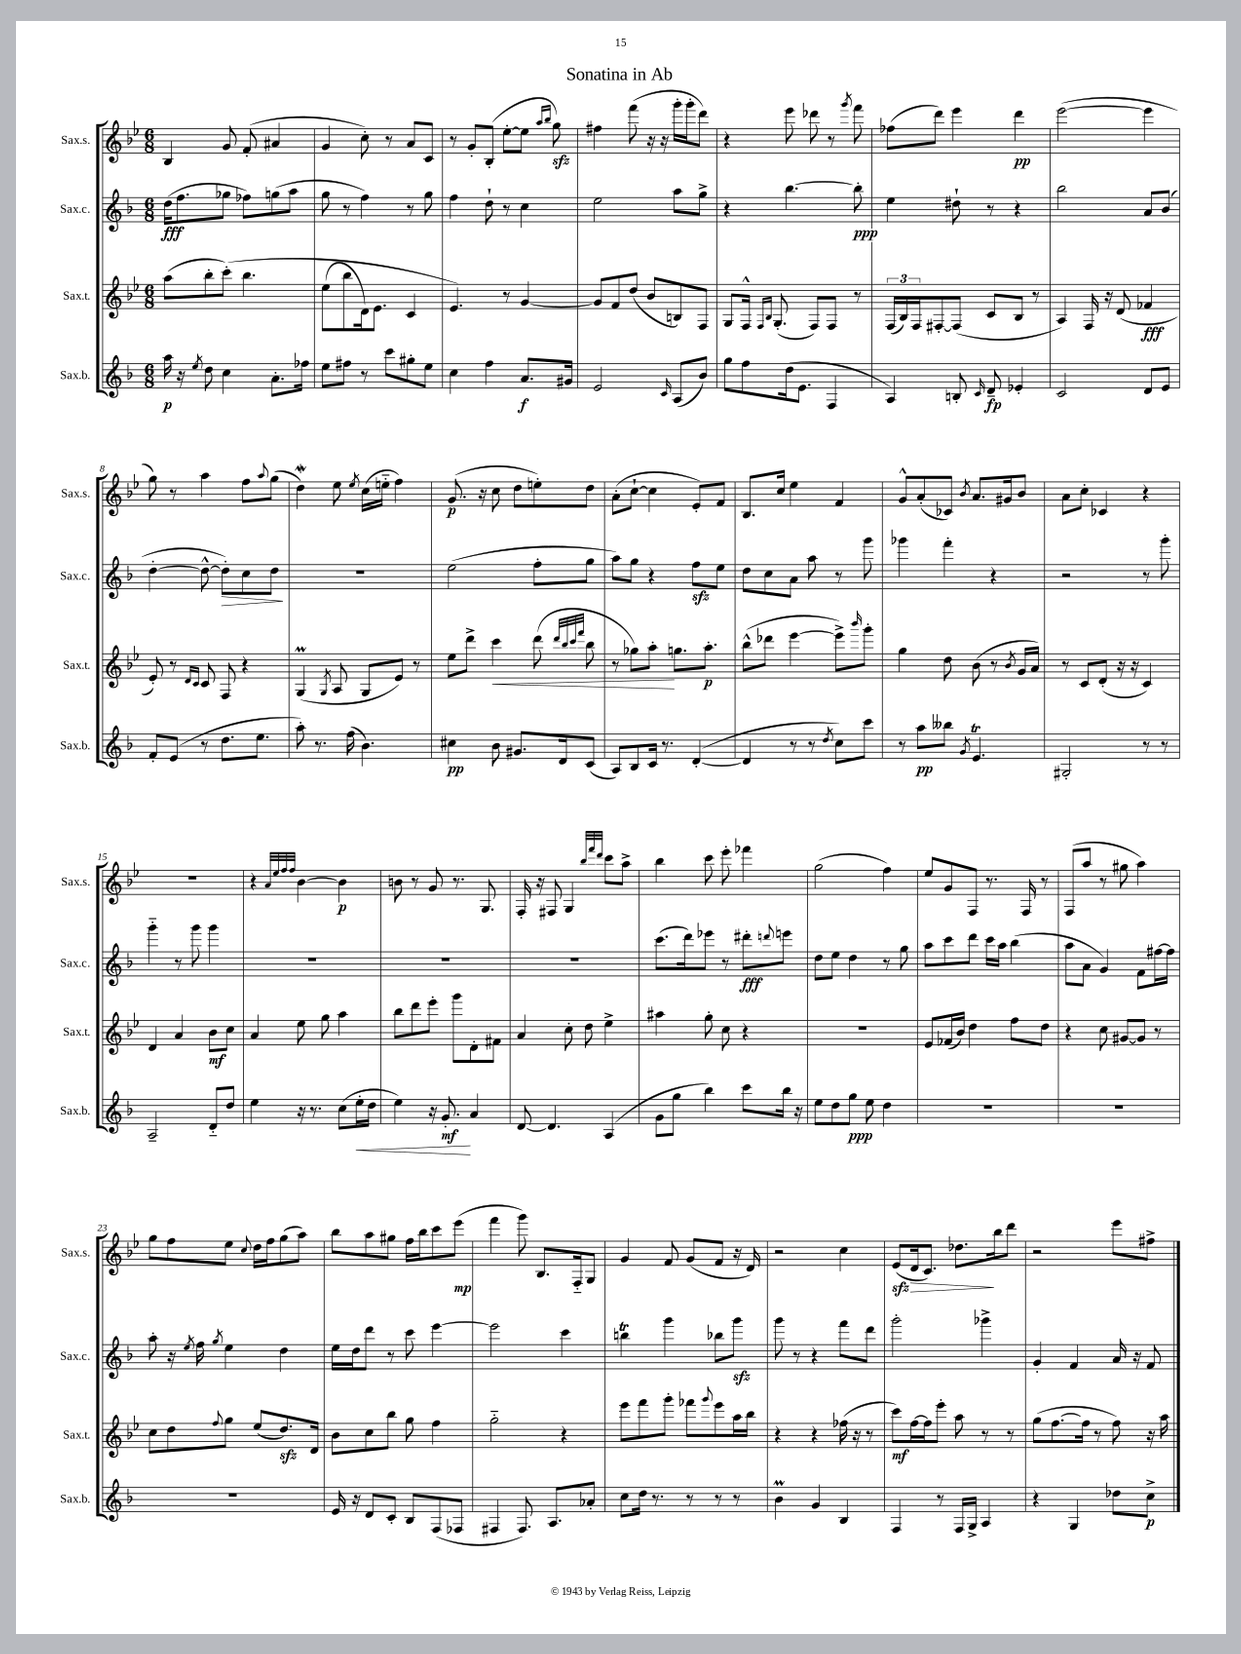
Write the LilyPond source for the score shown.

\header { title = "Sonatina in Ab" }
<<
\new StaffGroup <<
\new Staff = "s0" \with { instrumentName = "Sax.s." shortInstrumentName = "Sax.s." } {
    \clef treble \key bes \major \numericTimeSignature \time 6/8
    bes4 g'8 f'8-.( ais'4 |
    g'4 c''8-.) r8 a'8 c'8 |
    r8 g'8-. bes8-.( ees''8~-. ees''8 \grace { a''16 bes''16 } g''8\sfz) |
    fis''4 f'''8( r16 r16 g'''16-. g'''16-. d'''8) |
    r4 ees'''8 des'''8 r8 \acciaccatura { g'''8 } f'''8 |
    fes''8( d'''8) ees'''4 d'''4\pp |
    ees'''2~( ees'''4 |
    g''8) r8 a''4 f''8 \appoggiatura { a''8 } g''8( |
    d''4\mordent) ees''8 \acciaccatura { ees''8 } c''16( e''16-_ f''4) |
    g'8.\p( r16 c''8 d''8 e''8-.) d''8 |
    a'8-.( c''8~-! c''4 ees'8-.) f'8 |
    bes8. c''16 ees''4 f'4 |
    g'8-^ a'8-.( ces'8) \acciaccatura { bes'8 } a'8. gis'16 bes'8 |
    a'8 c''8-. ces'4 r4 |
    R2. |
    r4 \grace { a'32 ees''32 f''32 f''32 } bes'4~ bes'4\p |
    b'8 r8 g'8 r8. g8. |
    f16-. r16 fis8 g4 \grace { bes''32 f'''32 d'''32 } c'''8 a''8-> |
    bes''4 c'''8 ees'''8-. fes'''4 |
    g''2( f''4) |
    ees''8 g'8 f8 r8. f16 r8 |
    f8( a''8 r8 gis''8 a''4) |
    g''8 f''8 ees''8 \appoggiatura { c''8 } d''16 f''16 g''8( a''8) |
    bes''8 a''8 gis''8 f''16 bes''16 c'''8 ees'''8\mp( |
    f'''4 g'''8) bes8. f16-_ g8 |
    g'4 f'8 g'8( f'8 r16 d'16) |
    r2 c''4 |
    ees'8\sfz( d'16\> c'8.) des''8.\! bes''16 d'''8 |
    r2 ees'''8 fis''8-> \bar "|." |
}
\new Staff = "s1" \with { instrumentName = "Sax.c." shortInstrumentName = "Sax.c." } {
    \clef treble \key f \major \numericTimeSignature \time 6/8
    d''16\fff( f''8. ges''8 fes''8) g''8( a''8 |
    g''8 r8 f''4) r8 g''8 |
    f''4 d''8-! r8 c''4 |
    e''2 a''8 g''8-> |
    r4 bes''4.~ bes''8-.\ppp |
    e''4 dis''8-! r8 r4 |
    bes''2 a'8 bes'8( |
    d''4~-. d''8~-^ d''8-.\>) c''8 d''8\! |
    R2. |
    e''2( f''8-. g''8 |
    a''8) g''8 r4 f''8\sfz e''8 |
    d''8 c''8 a'8 a''8 r8 g'''8 |
    ges'''4 f'''4-. r4 |
    r2 r8 g'''8-. |
    g'''4-_ r8 g'''8 g'''4 |
    R2. |
    R2. |
    R2. |
    c'''8.( d'''16) ees'''8 r8 dis'''8-.\fff \appoggiatura { d'''8 } e'''8 |
    d''8 e''8 d''4 r8 g''8 |
    a''8 c'''8 d'''8 c'''16 a''16 bes''4( |
    a''8 a'8 g'4) f'8 fis''16~ fis''16 |
    a''8-. r16 \acciaccatura { e''8 } f''16 \acciaccatura { g''8 } e''4 d''4 |
    e''16 d''16 d'''8 r8 c'''8 e'''4~ |
    e'''2 c'''4 |
    b''4\trill g'''4 bes''8 g'''8\sfz |
    g'''8 r8 r4 f'''8 d'''8 |
    g'''2-. ges'''4-> |
    g'4-. f'4 a'16 r16 f'8 \bar "|." |
}
\new Staff = "s2" \with { instrumentName = "Sax.t." shortInstrumentName = "Sax.t." } {
    \clef treble \key bes \major \numericTimeSignature \time 6/8
    a''8( bes''8-. c'''8-.)\( bes''4. |
    ees''8( bes''8 d'16) ees'8. c'4 |
    ees'4.\) r8 g'4~ |
    g'8 f'8 d''8( bes'8 b8) f8 |
    g8 f16-^ \grace { f16 bes16 } g8.-.( f8) f8 r8 |
    \tuplet 3/2 { f16( bes16) f16 } fis8~-. fis8( c'8 bes8 r8 |
    a4) f16 r16 d'8( fes'4\fff |
    ees'8-.) r8 \grace { d'16 c'16 } c'8 f8 r4 |
    g4\prall( \acciaccatura { g8 } a8 g8 ees'8) r8 |
    ees''8 d'''8-> c'''4\< d'''8( \grace { d'''32 bes''32 c'''32 f'''32 } bes''8 |
    r8 ges''8) a''8-.\! g''8. a''8.-.\p |
    bes''8-^( des'''8 ees'''4~ ees'''8->) \grace { bes'''16 } g'''8-. |
    g''4 d''8 bes'8( r8 \acciaccatura { bes'8 } g'16 a'16) |
    r8 c'8 d'8-.( r16 r16 c'4) |
    d'4 a'4 bes'8\mf c''8 |
    a'4 ees''8 g''8 a''4 |
    bes''8 d'''8 ees'''8-. g'''8 d'8-. fis'8 |
    a'4 c''8-. d''8 ees''4-> |
    ais''4 g''8-. c''8 r4 |
    R2. |
    ees'8 fes'16( bes'16) d''4 f''8 d''8 |
    r4 c''8 gis'8~ gis'8 r8 |
    c''8 d''8 \appoggiatura { f''8 } g''8 ees''8( d''8.\sfz) d'16 |
    bes'8 c''8 bes''8 g''8 f''4 |
    g''2-_ r4 |
    ees'''8 f'''8 g'''8-. fes'''8 \appoggiatura { g'''8 } ees'''8 a''16 bes''16 |
    r4 r4 fes''16( r16 r8 |
    c'''8\mf) f''16~ f''16 ees'''8-. a''8 r8 r8 |
    g''8( f''8.~ f''16 r8 f''8) r16 a''16 \bar "|." |
}
\new Staff = "s3" \with { instrumentName = "Sax.b." shortInstrumentName = "Sax.b." } {
    \clef treble \key f \major \numericTimeSignature \time 6/8
    a''16\p r16 \acciaccatura { e''8 } d''8 c''4 a'8.-. fes''16 |
    e''8 fis''8 r8 c'''8 gis''8-. e''8 |
    c''4 f''4 a'8.\f gis'16 |
    e'2 \grace { c'16 } a8( bes'8) |
    g''8 f''8 d''16( e'8. f4 |
    a4) b8-. \grace { c'16 } d'8--\fp ees'4-. |
    c'2 d'8 e'8 |
    f'8-. e'8( r8 d''8. e''8. |
    a''8-.) r8. f''16( bes'4.) |
    cis''4\pp bes'8 gis'8. d'16 c'8( |
    a8) bes8 c'16 r8. d'4~-.( |
    d'4 r8 r8 \acciaccatura { d''8 } c''8) c'''8 |
    r8 a''8\pp beses''8 \acciaccatura { g'8 } e'4.\trill |
    gis2-. r8 r8 |
    a2-- d'8-_ d''8 |
    e''4 r16 r8. c''8( e''16-.\< d''16 |
    e''4) r16 g'8.-.\mf\! a'4 |
    d'8~ d'4. a4( |
    g'8 g''8 bes''4) c'''8 bes''16 r16 |
    e''8 d''8 g''8\ppp e''8 d''4 |
    R2. |
    R2. |
    R2. |
    e'16 r16 d'8 c'8-. bes8 f8( fes8 |
    fis4 fis8.) a8. aes'8-. |
    c''8 d''16 r8. r8 r8 r8 |
    bes'4\prall g'4 bes4 |
    f4 r8 f16 g16-> a4 |
    r4 g4 des''8 c''8->\p \bar "|." |
}
>>
>>
